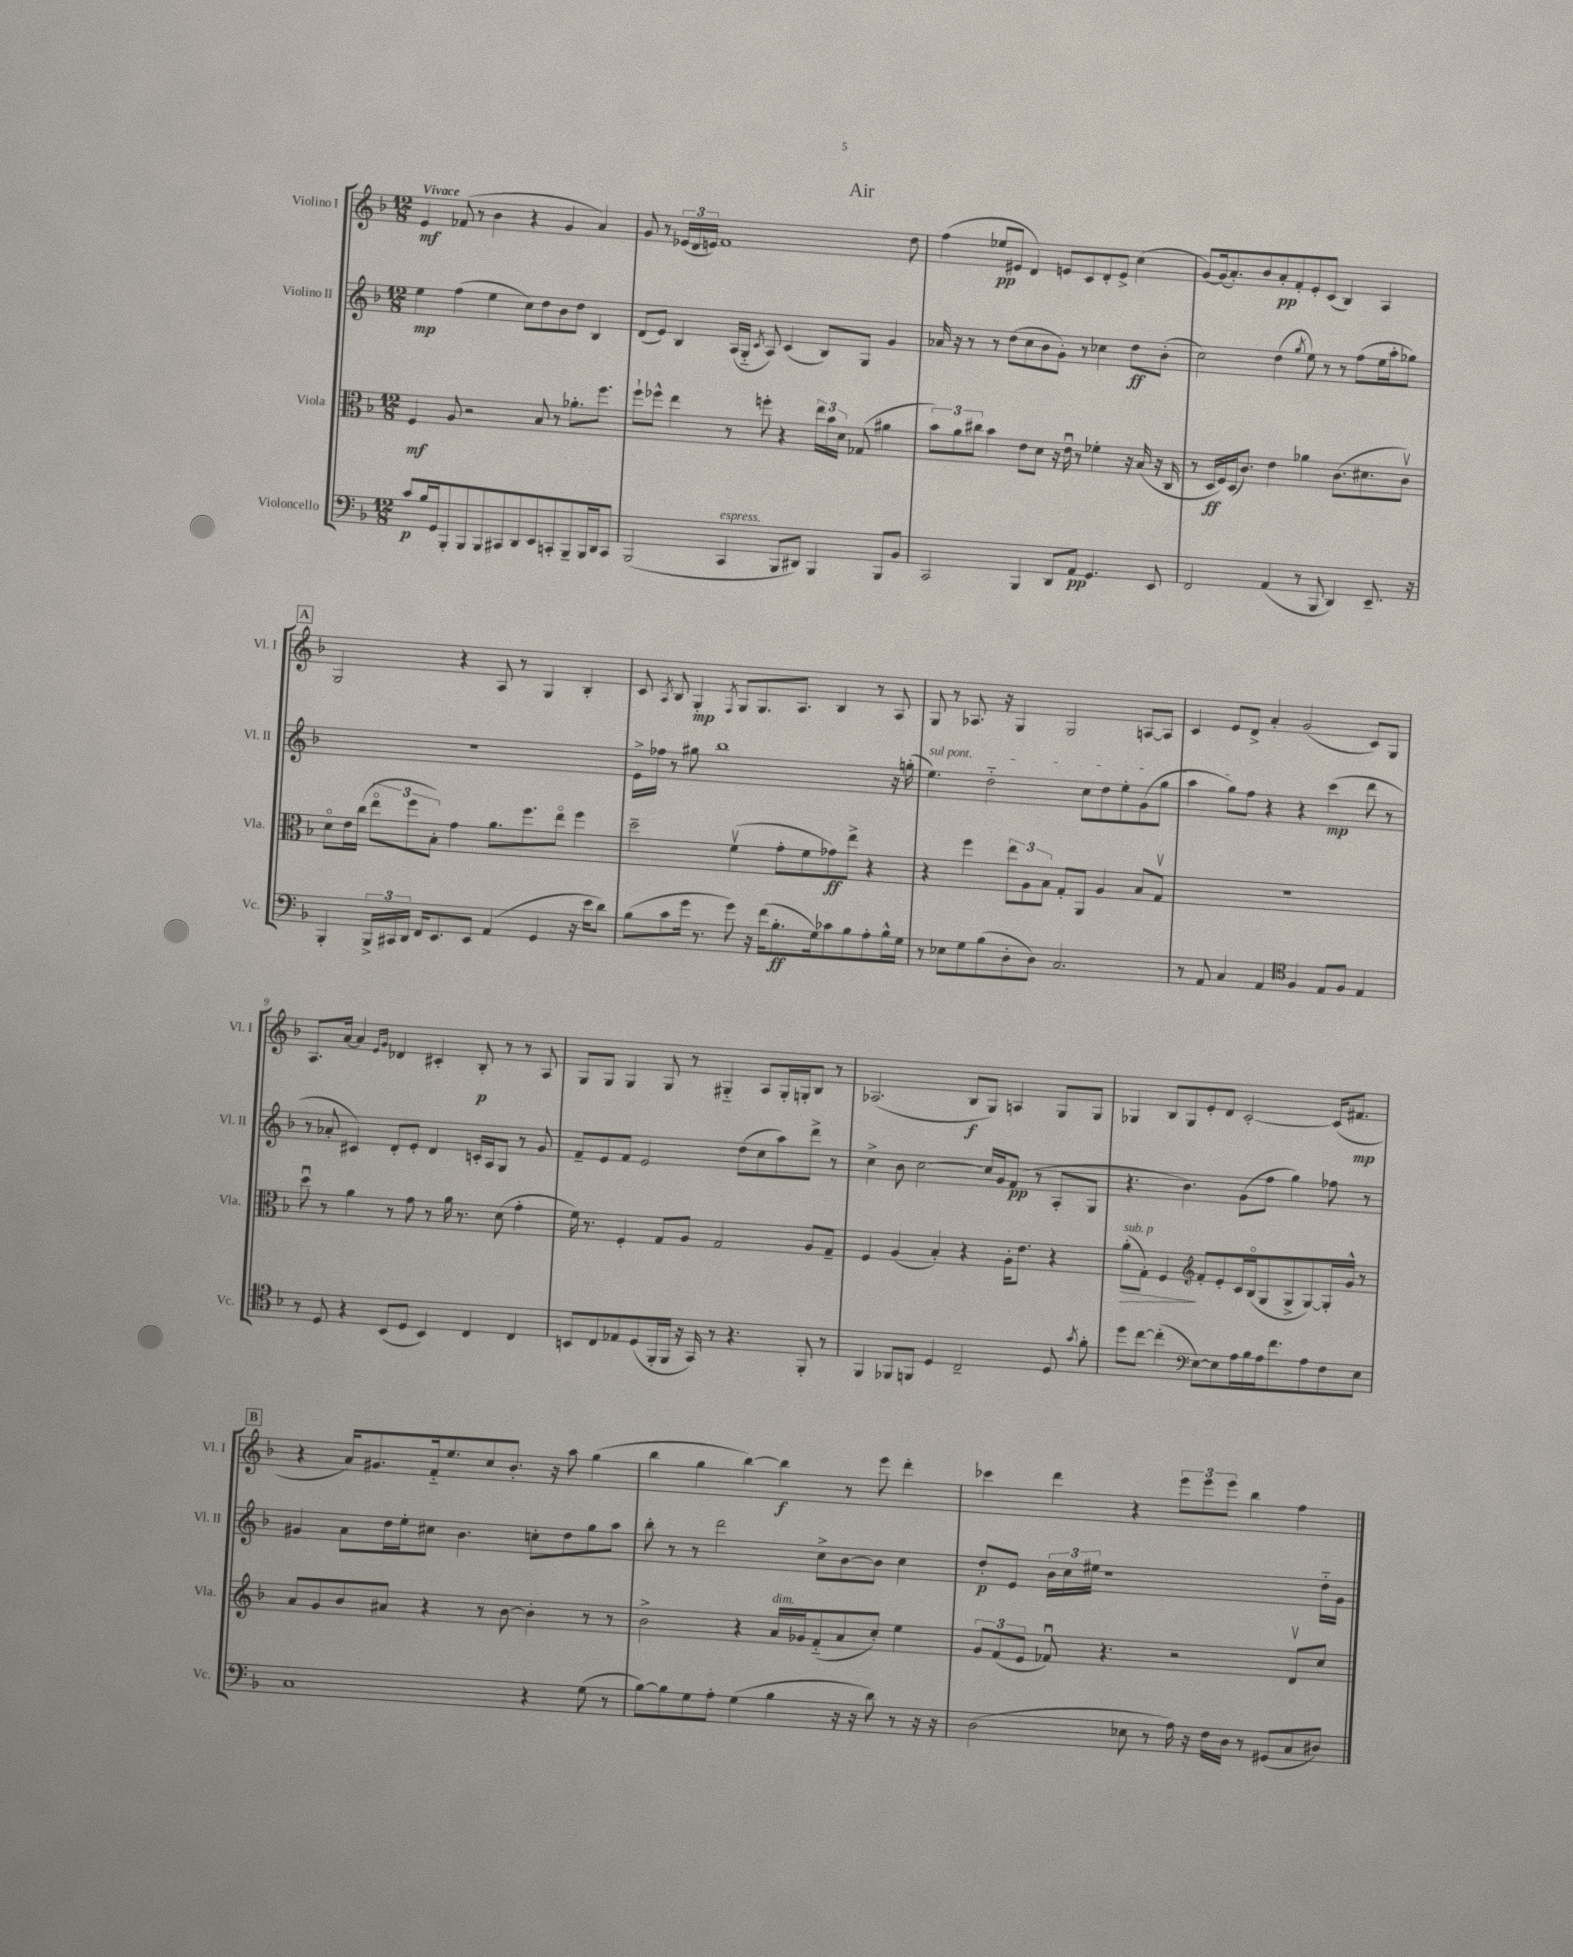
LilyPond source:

\header { title = "Air" }
<<
\new StaffGroup <<
\new Staff = "s0" \with { instrumentName = "Violino I" shortInstrumentName = "Vl. I" } {
    \clef treble \key f \major \numericTimeSignature \time 12/8 \tempo "Vivace"
    \autoBeamOff e'4\mf fes'8( r8 bes'4 r4 g'4 a'4) |
    g'8 r8 \tuplet 3/2 { ees'16[( d'16 e'16]) } f'1 d''8 |
    f''4( ees''8[\pp eis'8] d'4) e'8[ c'8 d'8-. e'8]-> c''4( |
    g'8[~) g'16( a'8.-.) bes'8 a'8-.\pp f'8-. e'8-. c'8]( bes4) a4 |
    \mark \markup { \box "A" } g2 r4 a8 r8 g4 bes4-. |
    c'8 \acciaccatura { a8 } bes8 g4-.\mp \acciaccatura { f8 } g8[ g8. a8.] bes4 r8 a8 |
    g8 r8 aes8. r16 g4 g2 a8[~ a8] |
    c'4 e'8[ d'8]-> a'4-. g'2( c'8[) g8] |
    a8.[ a'16]~ a'4 \grace { e'16[ g'16] } des'4 cis'4-. bes8-.\p r8 r8 a8 |
    g8[ g8] g4 g8 r8 gis4-_ a8[ gis16-. g16-. bes8] r8 |
    aes2.( bes8[\f g8]) a4 g8[ g8] |
    ges4 bes8[ ges8 e'8-. d'8] c'2~-. c'16[( fis'8.]\mp |
    \mark \markup { \box "B" } r4 a'16[) gis'8. f'16-_ e''8. c''8 bes'8.]-. r16 a''8 g''4( |
    bes''4 g''4 bes''4~) bes''4\f r8 e'''8 d'''4-. |
    ces'''4 d'''4 r4 \tuplet 3/2 { e'''8[ e'''8 e'''8] } bes''4 f''4 \bar "|." |
}
\new Staff = "s1" \with { instrumentName = "Violino II" shortInstrumentName = "Vl. II" } {
    \clef treble \key f \major \numericTimeSignature \time 12/8
    \autoBeamOff e''4\mp f''4( e''4 c''8[) d''8 bes'8 d''8] bes4 |
    d'8[( e'8]) bes4 a16[( g16]-_ \acciaccatura { c'8 } a8) c'4( bes8[) g8] g'4 |
    aes'16 r16 r8 r8 d''8[( c''8 bes'8 g'8]-.) r8 ces''4 d''8[\ff bes'8]-.( |
    c''2) d''4( \acciaccatura { g''8 } e''8) r8 r8 f''8[( e''16 a''16-. ges''8]) |
    \mark \markup { \box "A" } R1. |
    e'16[-> fes''16] r8 gis''8 bes''1 r16 g''16-.( |
    \once \override TextSpanner.bound-details.left.text = \markup { \italic "sul pont." } e''4.\startTextSpan) d''2-_ c''8[ d''8 e''8-. g'8( g''8] |
    a''4 g''8[) f''8]\stopTextSpan r4 r4 c'''4\mp( d'''8 r8 |
    r8 aes'8-. cis'4) d'8[-. e'8]-. d'4 c'16[-. a16 g8] r8 g'8 |
    f'8[-- e'8 f'8] e'2 d''8[( c''8 a''8) d'''8]-> r8 |
    c''4-> bes'8 c''2~ c''16[ g'16 f'8]\pp( r8 a8[-. g8] |
    r4. bes'4.) g'8[( f''8] g''4) fes''8 r8 |
    \mark \markup { \box "B" } gis'4 a'8[ d''16 e''16-. cis''8] bes'4. c''8[-. d''8 g''8 a''8] |
    bes''8-. r8 r8 d'''2 c''8[-> bes'8~ bes'8] c''4 |
    d''8[-.\p e'8] \tuplet 3/2 { bes'16[ c''16 eis''16] } r1 d''16[-_ g'16] \bar "|." |
}
\new Staff = "s2" \with { instrumentName = "Viola" shortInstrumentName = "Vla." } {
    \clef alto \key f \major \numericTimeSignature \time 12/8
    \autoBeamOff f4\mf a8 r2 bes8 r8 aes'8.[-. f''8.] |
    f''8[-! fes''8]-^ e''4 r8 f''8-. r4 \tuplet 3/2 { e''16[ bes'16 d'16] } ges8( ais'4 |
    \tuplet 3/2 { bes'8[) a'8 cis''8] } bes'4 e'8[ d'8] r16 e'16\downbow r8 fes'4-. r16 bes16( r16 c16 |
    r8 d16[\ff f16) d16( c'8.]) e'4 aes'4 c'8.[( dis'8. c'8]\upbow) |
    \mark \markup { \box "A" } d'8[\flageolet e'16 c''16]( \tuplet 3/2 { e''8[\flageolet f''8 bes8]-.) } g'4 a'8.[ f''8. e''8]\flageolet f''4 |
    d''2-- f'4\upbow( g'8[-. f'8 ges'8\ff) e''8]-> r4 |
    r4 f''4 \tuplet 3/2 { e''8[ a8 bes8] } g8[-. a,8] a4 bes8[ g8]\upbow |
    R1. |
    d''8\downbow r8 a'4 r8 g'8 r8 a'16 r8. d'8( g'4-. |
    f'16) r8. f4-. g8[ a8] g2 a8[ g8]-- |
    f4 a4( bes4-.) r4 a16[-. e'8.] r4 |
    a'8[-.\>^\markup { \italic "sub. p" }( g8]-.) f4\! \clef treble f'8[-. e'8-. c'16 bes16\flageolet( g8 g8-> g8~) g16-. g'16]-^ r8 |
    \mark \markup { \box "B" } a'8[ g'8 bes'8 ais'8] r4 r8 bes'8~ bes'4-. r8 r8 |
    bes'2-> r4 a'16[^\markup { \italic "dim." } ges'16 f'8-_( a'8 c''8]-.) e''4 |
    \tuplet 3/2 { g'8[ f'8( e'8] } fes'8\downbow) r4. r2 d'8[\upbow c''8] \bar "|." |
}
\new Staff = "s3" \with { instrumentName = "Violoncello" shortInstrumentName = "Vc." } {
    \clef bass \key f \major \numericTimeSignature \time 12/8
    \autoBeamOff c'8[\p bes16 g,16 bes,,8-. bes,,8 bes,,8 cis,8 d,8 e,8 c,8-. bes,,8-- bes,,16 d,16 c,8] |
    bes,,2( c,4^\markup { \italic "espress." } bes,,8[ dis,8]) bes,,4 bes,,8[ bes,8] |
    c,2 bes,,4 d,8[ a,8]\pp g,4. e,8 |
    f,2 a,4( r8 bes,,8 d,4) e,8.-- r16 |
    \mark \markup { \box "A" } bes,,4-. \tuplet 3/2 { bes,,16[-> cis,16 d,16] } f,16[ e,8. e,8] a,4( g,4 r16 e'16[ d'8]) |
    bes8[( c'8 g'16] r8. g'8) r16 f'16[( bes8.-.\ff g16) ces'8 bes8 a8-. bes16-^ g16] |
    r8 ees8[ g8 bes8( d8-. d8]) c2. |
    r8 a,8 c4 a,4 \clef tenor f4 e8[ f8] e4 |
    r8 d8 r4 bes,8[( d8] bes,4) c4 c4 |
    b,8[ c8 ees8 d8( f,16-. f,16] r16 g,16) r8 r4. f,8-. r8 |
    f,4 fes,8[ f,8] d4 c2-- d8 \acciaccatura { g'8 } f'8-. |
    d''8[ c''8]~ c''4-.( \clef bass e8[~) e8 a16 bes16 a16 f'8. a8 f8 e8] |
    \mark \markup { \box "B" } c1 r4 g8( r8 |
    bes8[~) bes8 g8 a8]-. g4( bes4 r16 r16 d'8) r8 r16 r16 |
    d2( ees8 r8 a16) r16 f16[ d16] r8 gis,8[( c8 dis8]) \bar "|." |
}
>>
>>
